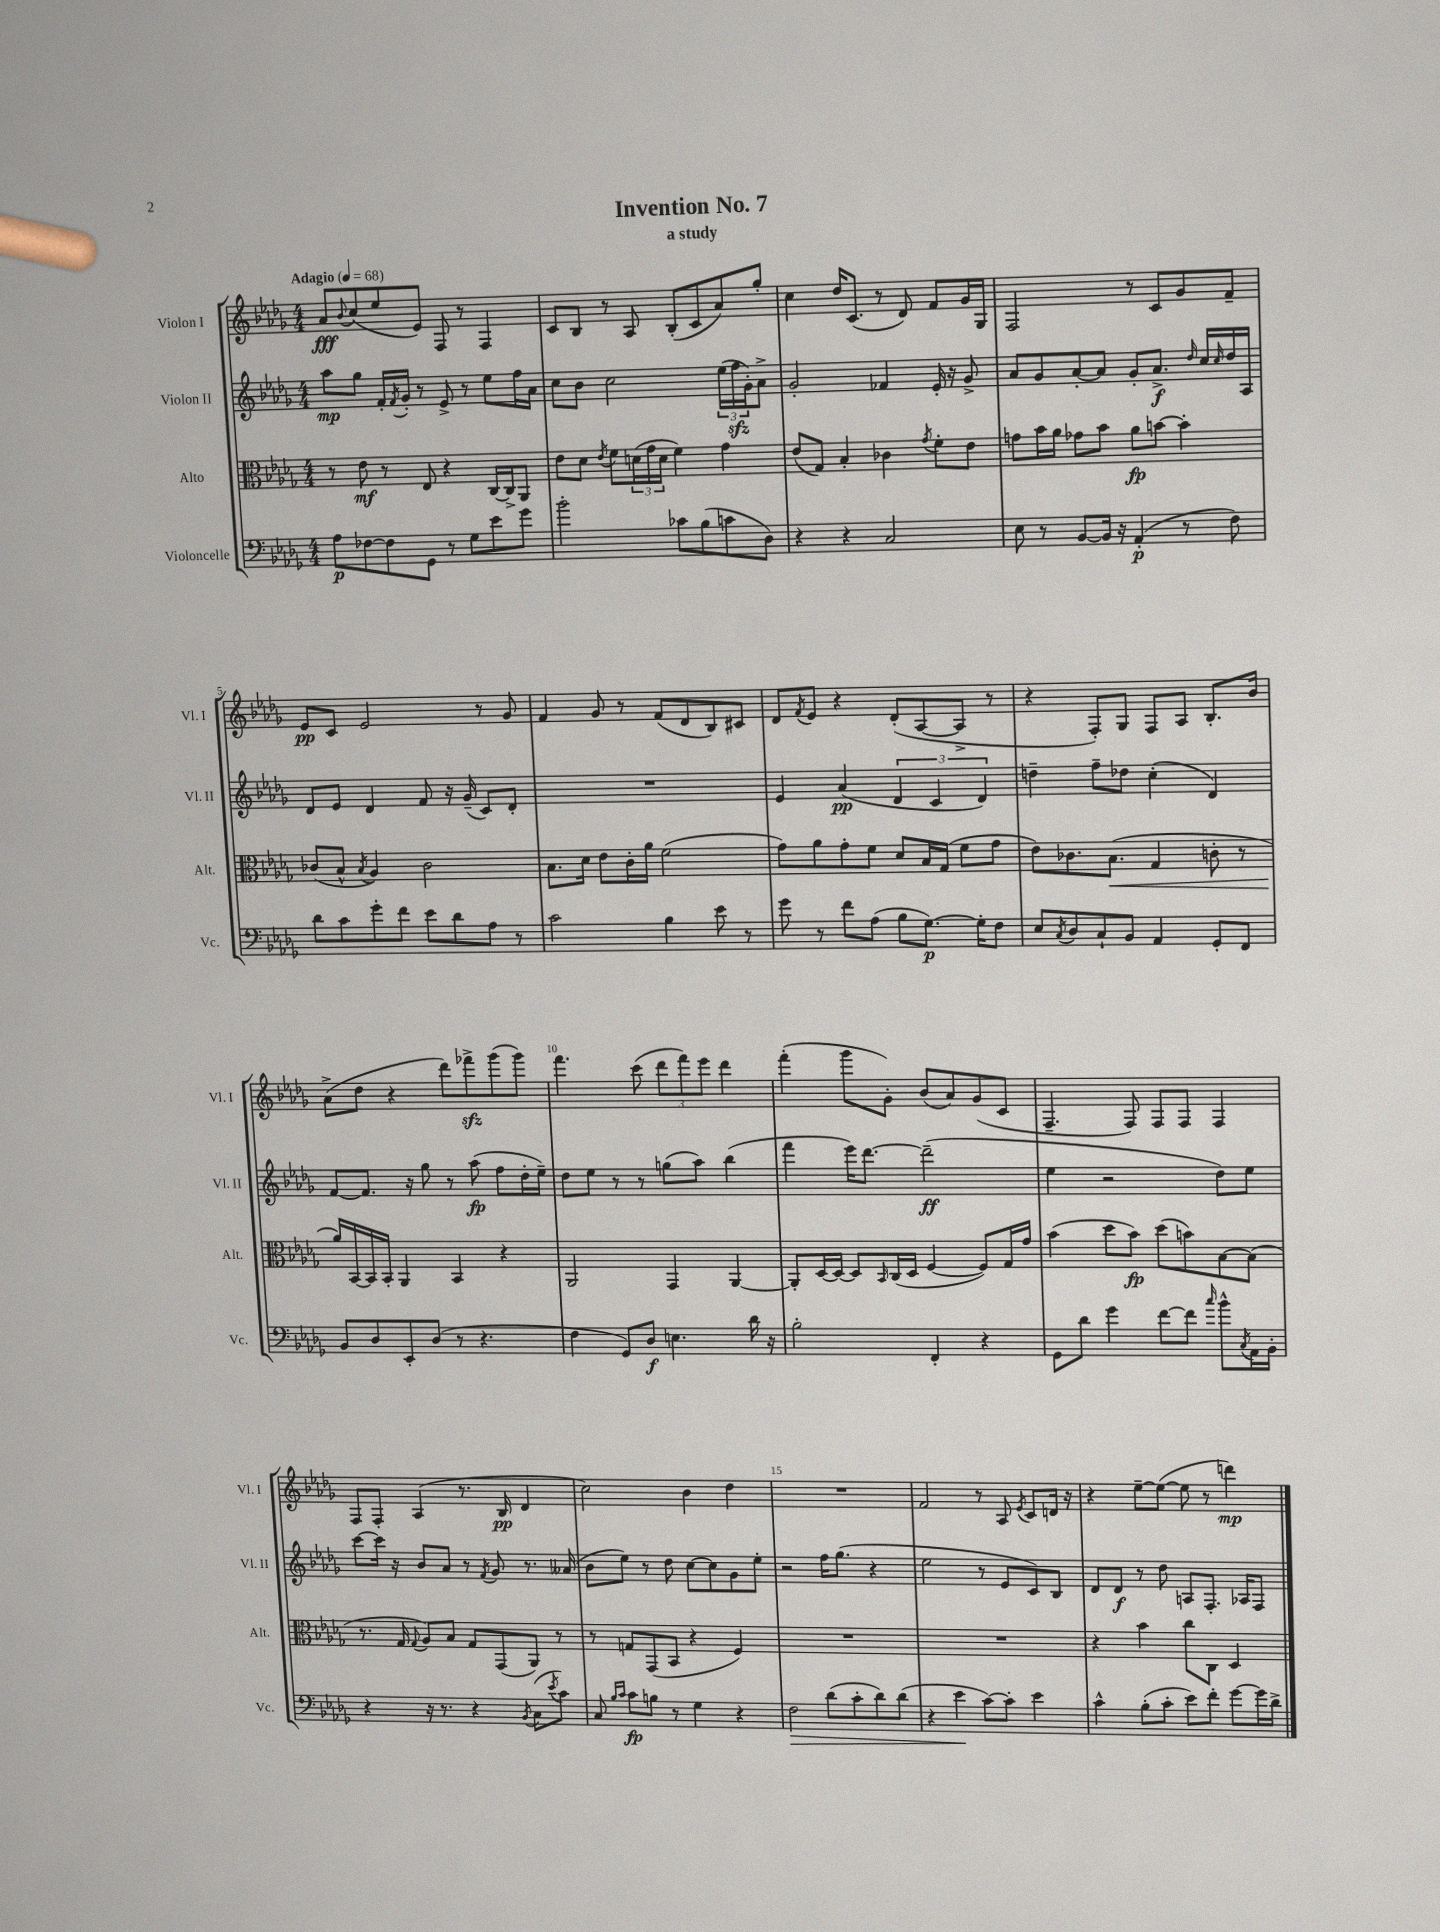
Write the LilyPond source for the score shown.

\header { title = "Invention No. 7" subtitle = "a study" }
<<
\new StaffGroup <<
\new Staff = "s0" \with { instrumentName = "Violon I" shortInstrumentName = "Vl. I" } {
    \clef treble \key des \major \numericTimeSignature \time 4/4 \tempo "Adagio" 4 = 68
    aes'8\fff \appoggiatura { bes'8 } c''8( ees''8 ees'8) f8 r8 f4 |
    c'8 bes8 r8 aes8 bes8-.( c'8 aes'8) ges''8-. |
    c''4 des''16 c'8.( r8 des'8) f'8 ges'16 ges16 |
    f2 r8 c'8 ges'8 f'8-- |
    ees'8\pp c'8 ees'2 r8 ges'8 |
    f'4 ges'8 r8 f'8( des'8 bes8) cis'8 |
    des'8 \acciaccatura { f'8 } ees'8 r4 des'8-.( aes8~ aes8-> r8 |
    r4 f8-.) ges8 f8 aes8 bes8.-. bes'16 |
    aes'8->( des''8 r4 des'''8) fes'''8->\sfz ges'''8( ges'''8) |
    f'''4. c'''8( \tuplet 3/2 { des'''8 f'''8) ees'''8 } des'''4 |
    f'''4-.( ges'''8 ges'8-.) bes'8( aes'8) ges'8( c'8 |
    f4.-- f8) f8 f8 f4 |
    f8 f8-. aes4( r8. bes16\pp des'4 |
    c''2) bes'4 des''4 |
    R1 |
    f'2 r8 aes8 \acciaccatura { ees'8 } c'8 d'16 r16 |
    r4 ees''8~-- ees''8~( ees''8 r8 d'''4\mp) \bar "|." |
}
\new Staff = "s1" \with { instrumentName = "Violon II" shortInstrumentName = "Vl. II" } {
    \clef treble \key des \major \numericTimeSignature \time 4/4
    aes''8\mp ges''8 f'16-. \acciaccatura { f'8 } ges'16-. r8 ees'8-> r8 ees''8 f''16 aes'16 |
    c''8 bes'8 c''2 \tuplet 3/2 { ees''16( f''16\sfz ges'16-.) } aes'8-> |
    ges'2-. fes'4 ees'16-. r16 ges'8-> |
    aes'8 ges'8 aes'8~-. aes'8 ges'8-. aes'8.->\f \grace { des''16 } c''16 \grace { c''16 } des''16 aes16 |
    des'8 ees'8 des'4 f'8 r16 ges'16--( c'8) des'8-. |
    R1 |
    ees'4 aes'4\pp( \tuplet 3/2 { des'4 c'4 des'4) } |
    d''4-- f''8-- des''8 c''4-.( des'4) |
    f'8~ f'8. r16 ges''8 r8 aes''8\fp( f''8 des''16-. ees''16--) |
    des''8 ees''8 r8 r8 g''8( aes''8) bes''4( |
    f'''4 ees'''16) des'''8.~ des'''2--\ff( |
    ees''4 r2 des''8) ees''8 |
    c'''8~ c'''16 r16 bes'8 aes'8 r8 \acciaccatura { f'8 } ges'8 r8. aeses'16( |
    bes'8 ees''8) r8 des''8 c''8~ c''8 ges'8 ees''8-. |
    r2 f''16 ges''8.( r4 |
    ees''2 r8 ees'8 c'8) bes8 |
    des'8 des'8\f r8 des''8 a8 f8.-. aes16 f8 \bar "|." |
}
\new Staff = "s2" \with { instrumentName = "Alto" shortInstrumentName = "Alt." } {
    \clef alto \key des \major \numericTimeSignature \time 4/4
    r8 ees'8\mf r8 ees8 r4 c16~ c16-> aes,8 |
    ees'8 des'8 \acciaccatura { ees'8 } f'8 \tuplet 3/2 { d'16( ges'16 d'16 } f'4) ges'4 |
    ees'8( ges8) bes4-. ces'4 \acciaccatura { ges'8 } f'8-. ees'8 |
    g'8 bes'16 aes'16 ges'8 bes'8 aes'8\fp b'8~ b'4-. |
    ces'8( bes8-^ \acciaccatura { bes8 } aes4) ces'2 |
    bes8. des'16 ees'8 c'16-. aes'16 f'2( |
    ges'8) aes'8 ges'8-. f'8 des'8 bes16 ges16( f'8 ges'8 |
    ees'8) ces'8. bes8.\<( ges4 c'8-. r8 |
    aes'16\!) bes,16~ bes,16 bes,16-. aes,4 bes,4 r4 |
    aes,2 ges,4 aes,4~ |
    aes,8-. des16~ des16~ des8 \grace { bes,16 } c16( des16 f4~ f8) ges16 ges'16 |
    bes'4( des''8 bes'8\fp) des''8( b'8) bes8~ bes8( |
    r8. ges16 \appoggiatura { ges8 } aes8) bes8 ges8 ges,8( aes,8) r8 |
    r8 g8 ges,8( bes,8 r4 f4) |
    R1 |
    R1 |
    r4 bes'4 c''8 c8 des4 \bar "|." |
}
\new Staff = "s3" \with { instrumentName = "Violoncelle" shortInstrumentName = "Vc." } {
    \clef bass \key des \major \numericTimeSignature \time 4/4
    aes8\p fes8~ fes8 ges,8 r8 ges8 ees'8 ges'8 |
    bes'2-. ces'8 bes8( c'8 des8) |
    r4 r4 c2 |
    ees8 r8 bes,8~ bes,16 r16 aes,4-.\p( r8 f8) |
    des'8 c'8 ges'8-. f'8 ees'8 des'8 aes8 r8 |
    c'2 bes4 ees'8 r8 |
    ges'8 r8 f'8 aes8( bes8 ges8.~\p) ges16-. f8 |
    ees8 \acciaccatura { c8 } des8 c8-! bes,8 aes,4 ges,8-. f,8 |
    bes,8 des8 ees,8-. des8( r8 r4. |
    f4 ges,8) des8\f e4. des'16 r16 |
    bes2-. f,4-. r4 |
    ges,8 des'8 ges'4 f'8~ f'8 \grace { c''16 } bes'8-^ \acciaccatura { c8 } aes,16 bes,16-. |
    r4 r16 r8. r4 \acciaccatura { bes,8 } c8( \acciaccatura { ees'8 } c'8) |
    c8 \grace { bes16 c'16 } c'8\fp b8 r8 ges4 r4 |
    f2\> des'8( c'8-. des'8) des'8( |
    r4 ees'4\! c'8~) c'8-. ees'4 |
    c'4-^ bes8-.( c'8-. ees'8) f'8-. ges'8~ ges'16 des'16-> \bar "|." |
}
>>
>>
\layout { \context { \Score \override BarNumber.break-visibility = ##(#f #t #t) barNumberVisibility = #(every-nth-bar-number-visible 5) } }
